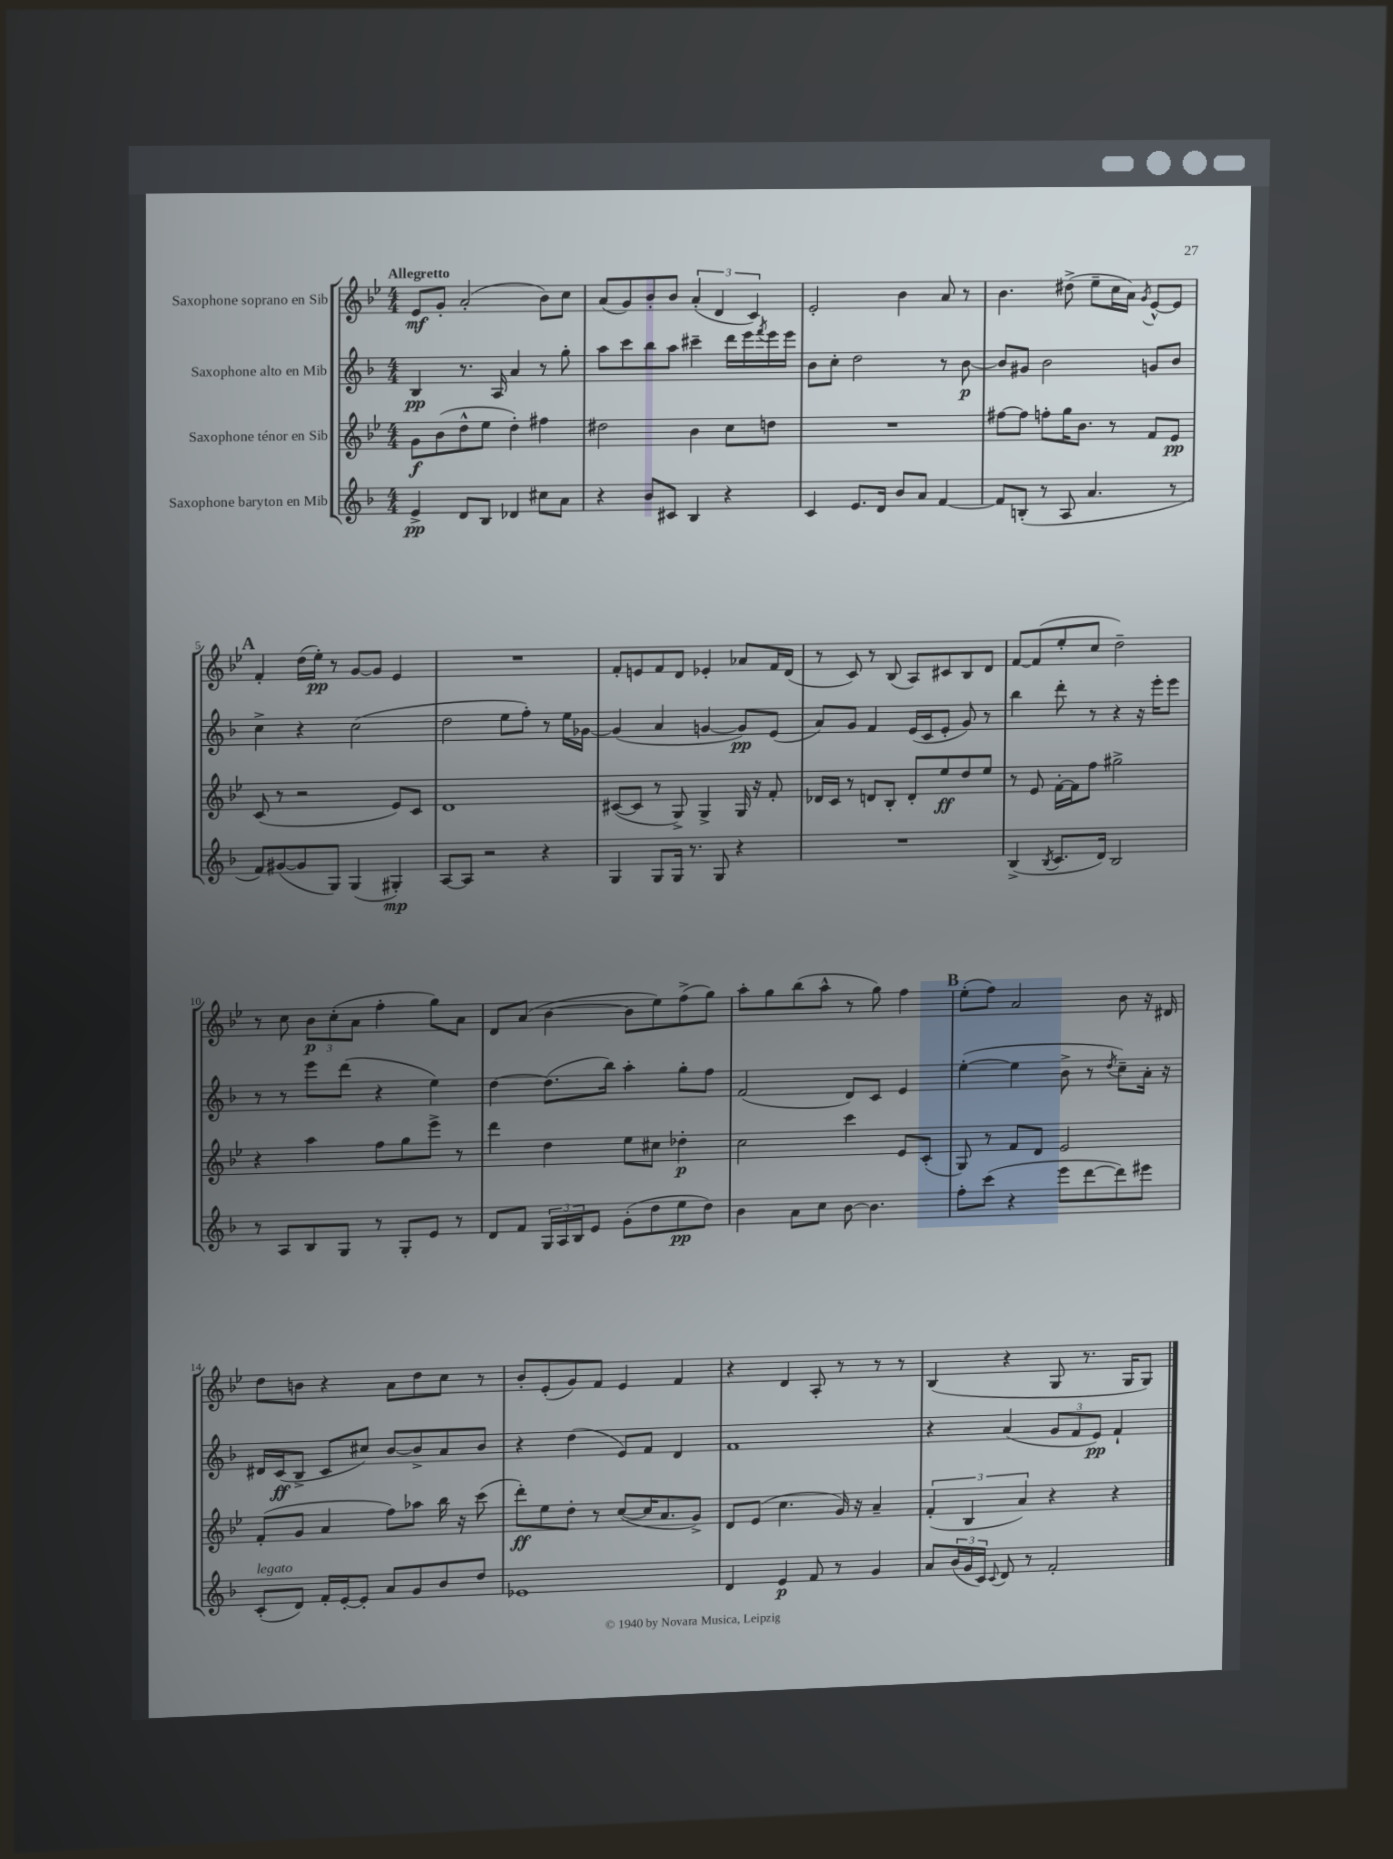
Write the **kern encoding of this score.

**kern	**kern	**kern	**kern
*staff4	*staff3	*staff2	*staff1
*clefG2	*clefG2	*clefG2	*clefG2
*k[b-]	*k[b-e-]	*k[b-]	*k[b-e-]
*M4/4	*M4/4	*M4/4	*M4/4
4e^	8g	4B-	8e-
.	(8b-	.	8g'
8d	8dd^^	8.r	(2a'
8B-	8ee-	.	.
.	.	16A	.
4d-	4dd')	4a	.
8cc#	4ff#	8r	8b-)
8a	.	8gg'	8cc
=	=	=	=
4r	2dd#	8aa	(8a
.	.	8ccc	8g)
8b-	.	8bb-	8b-'
8c#	.	8aa	8b-
4B-	4b-	4ccc#~	(6a'
.	.	.	6d
4r	8cc	16ddd	.
.	.	16eee	.
.	.	.	6c)
.	.	8qfff	.
.	8dd	16eee	.
.	.	16eee	.
=	=	=	=
4c	1r	8b-	2e-'
.	.	8cc'	.
8.e	.	2dd	.
16d	.	.	.
8b-	.	.	4b-
8a	.	.	.
[4f	.	8r	8a
.	.	[8b-	8r
=	=	=	=
8f]	[8ff#	8b-]	4.b-
(8B'	8ff#]	8g#	.
8r	8ff'	2b-	.
8A	16gg	.	(8dd#^
.	8.b-	.	.
4.a	.	.	8ee-~
.	8r	.	16cc
.	.	.	16a)
.	.	.	8qg
.	8f	8g	[8e-^^
8r	8e-	8b-	8e-]
=	=	=	=
8f)	(8c	4cc^	4f'
([8g#	8r	.	.
8g#]	2r	4r	(16dd
.	.	.	16ee-')
8G)	.	.	8r
(4G	.	(2cc	[8g
.	.	.	8g]
4G#')	8e-)	.	4e-
.	8c	.	.
=	=	=	=
[8A	1d	2dd	1r
8A]	.	.	.
2r	.	.	.
.	.	8ee	.
.	.	8ff')	.
4r	.	8r	.
.	.	16ee	.
.	.	[16g-	.
=	=	=	=
4G	([8c#	(4g-]	8f'
.	8c#]	.	8e
8G	8r	4a	8f
16G	8G^)	.	8d
8.r	.	.	.
.	4G^	[4g	4e-'
8G	.	.	.
4r	16G	8g])	8a-
.	16r	.	.
.	8f'	(8e	16f
.	.	.	(16d
=	=	=	=
1r	16d-	8a)	8r
.	16c	.	.
.	8r	8g	8c)
.	8d	4f	8r
.	8B-'	.	(8B-
.	8d'	(16e	8A)
.	.	16c	.
.	8ee-	8e'	8c#
.	8dd	8g)	8B-
.	8ee-	8r	8d
=	=	=	=
(4B-^	8r	4bb-	[8f
.	8e-	.	(8f]
8qB-	.	.	.
8.c	[16f'	8ddd'	8ee-'
.	16f]	.	.
.	8ff	8r	8cc
16d)	.	.	.
2B-	2gg#^	4r	2dd~)
.	.	16r	.
.	.	16eee'	.
.	.	8eee	.
=	=	=	=
8r	4r	8r	8r
8A	.	8r	8cc
8B-	4aa	8eee	12b-
.	.	.	(12cc'
8G	.	(8ddd	.
.	.	.	12a
8r	8ff	4r	4ff'
8G'	8gg	.	.
8e	8eee-^	4ee)	8gg)
8r	8r	.	8a
=	=	=	=
8d	4ddd	[4dd	8d
8f	.	.	(8a
24G	4dd	(8.dd]	[4b-
24A	.	.	.
24B-	.	.	.
8e	.	.	.
.	.	16bb-)	.
(8g'	8ee-	4aa'	8b-]
8dd	8cc#	.	8ee-)
8ee	4dd-'	8gg'	(8ff^
8dd)	.	8ff	8gg)
=	=	=	=
4b-	2cc	(2f	8aa'
.	.	.	8gg
8a	.	.	(8bb-
8cc	.	.	8aa^^
[8b-	4ccc	8d)	8r
4.b-]	.	8c	8gg)
.	8e-	4e	4ff
.	(8c'	.	.
=	=	=	=
8ff'	8G)	([4ee'	(8ee-'
(8ccc	8r	.	8ff)
4r	8f	4ee]	2a
.	8d	.	.
8eee	2e-	8b-^	.
[8ddd	.	8r	.
.	.	8qdd	.
8ddd])	.	8cc~)	8b-
8eee#	.	16a'	16r
.	.	16r	16d#
=	=	=	=
(8c'	(8f'	16d#	8dd
.	.	(16c	.
8d)	8g	8B-^	8b
16f'	4a	8c	4r
[16e'	.	.	.
8e']	.	8cc#)	.
8a	8ff)	[8b-	8a
8g	8aa-	8b-^]	8dd
8b-	16bb-	8a	8cc
.	16r	.	.
8dd	(8ccc	8b-	8r
=	=	=	=
1e-	8ddd')	4r	8b-'
.	8ee-	.	(8e-'
.	8dd'	(4dd	8g)
.	8r	.	8f
.	([8cc	8e)	4e-
.	16cc]	8f	.
.	8.a	.	.
.	.	4d	4f
.	8g^)	.	.
=	=	=	=
4d	8d	1f	4r
.	(8e-	.	.
4e	4.cc	.	4d
8f	.	.	8A'
8r	16g)	.	8r
.	16r	.	.
4g	4a~	.	8r
.	.	.	8r
=	=	=	=
8a	(6f'	4r	(4B-
(24b-	.	.	.
24g	6B-	.	.
24c)	.	.	.
8qqc	.	.	.
8d	.	(4a	4r
.	6a)	.	.
8r	.	.	.
2f'	4r	12g	8G
.	.	12f	.
.	.	.	8.r
.	.	12e)	.
.	4r	4f`	.
.	.	.	16G
.	.	.	8G)
==	==	==	==
*-	*-	*-	*-
